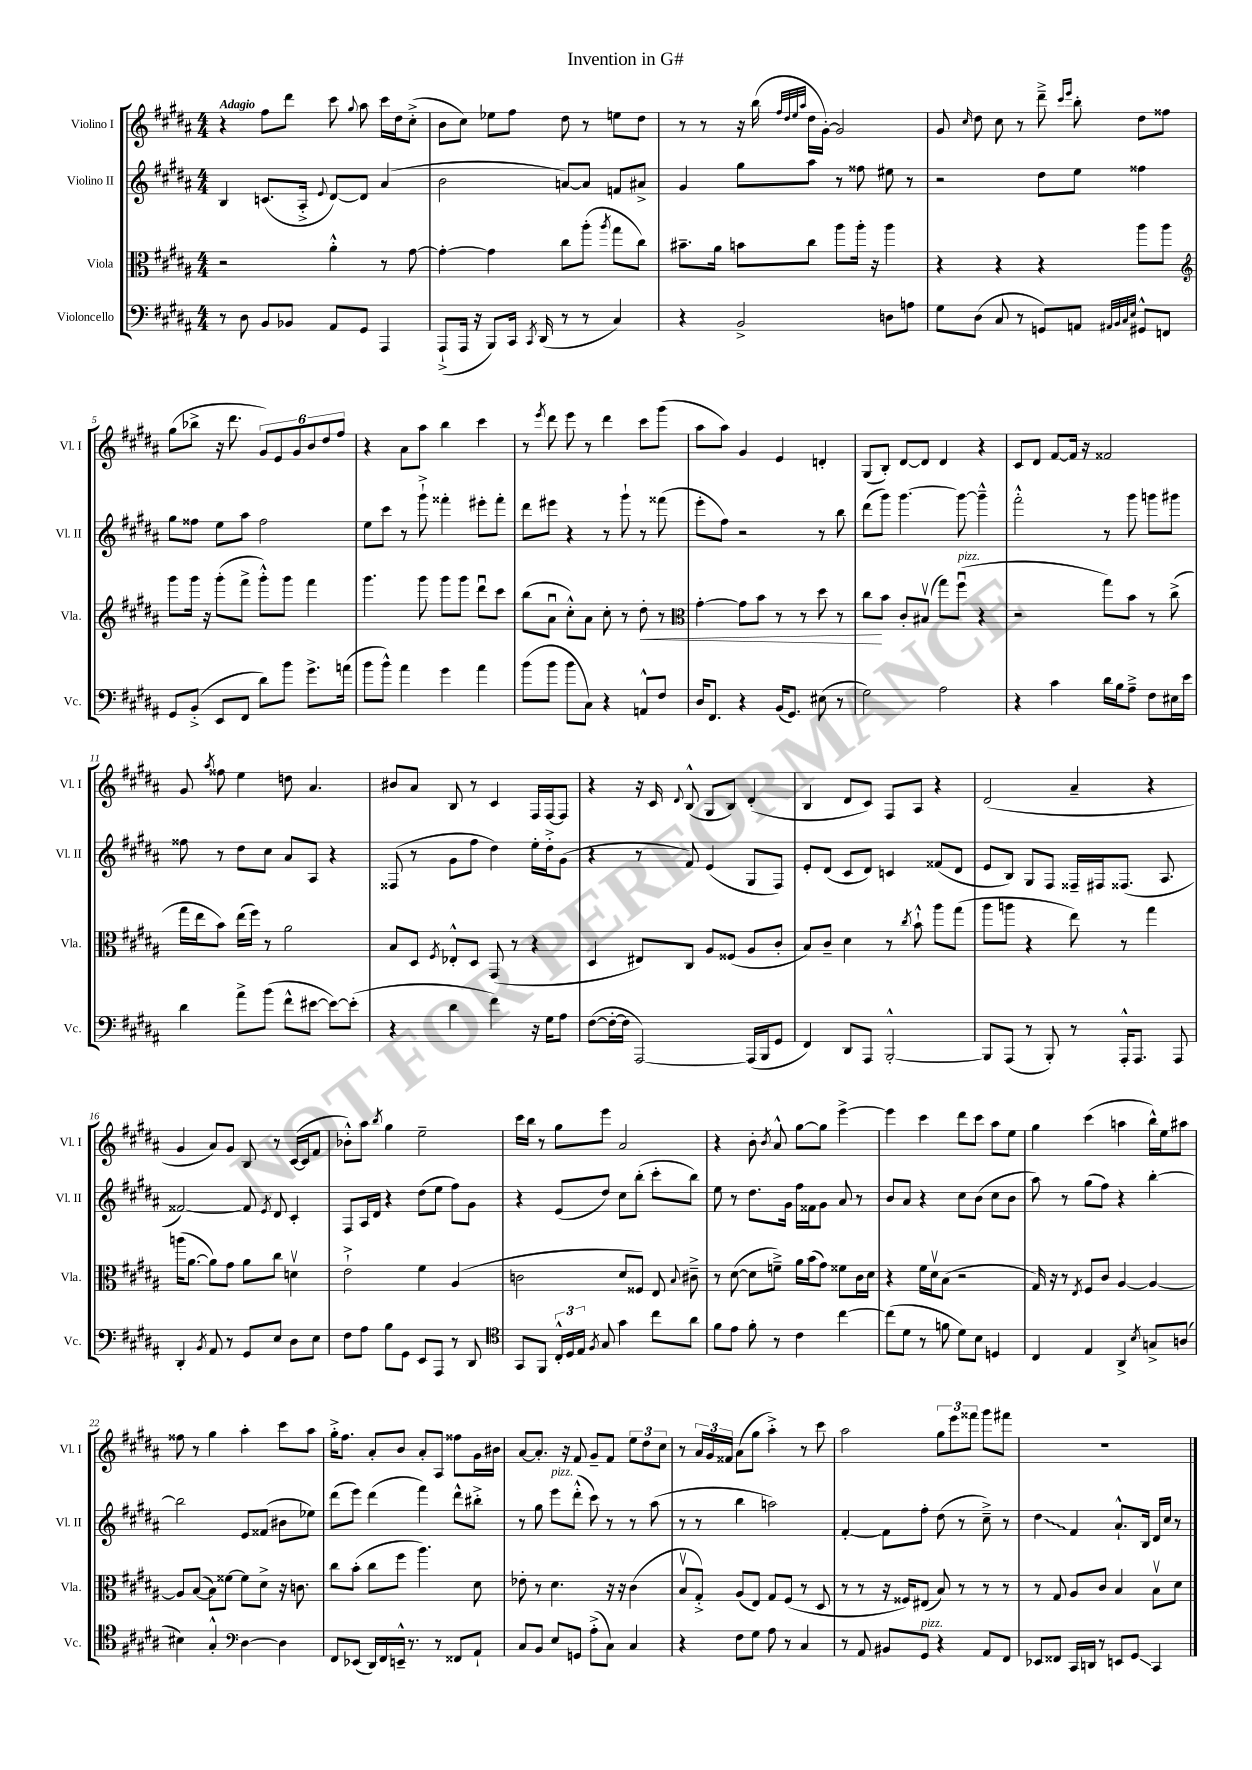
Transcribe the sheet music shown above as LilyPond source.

\header { title = "Invention in G#" }
<<
\new StaffGroup <<
\new Staff = "s0" \with { instrumentName = "Violino I" shortInstrumentName = "Vl. I" } {
    \clef treble \key b \major \numericTimeSignature \time 4/4 \tempo "Adagio"
    \autoBeamOff r4 fis''8[ dis'''8] cis'''8 \appoggiatura { gis''8 } ais''8 cis'''16[ dis''16 cis''8]-.->( |
    b'8[ cis''8]) ees''8[ fis''8] dis''8 r8 e''8[ dis''8] |
    r8 r8 r16 b''16( \grace { fis''32[ dis''32 e''32 ais''32] } dis''16[ gis'16]~-.) gis'2 |
    gis'8 \grace { cis''16 } dis''8 cis''8 r8 dis'''8---> \grace { cis'''16[ e'''16] } b''8-. dis''8[ fisis''8] |
    gis''8[( bes''8]-> r16 dis'''8. \tuplet 6/4 { gis'8[) e'8 gis'8 b'8 dis''8 fis''8] } |
    r4 ais'8[ ais''8] b''4 cis'''4 |
    r8 \acciaccatura { e'''8 } dis'''8 e'''8 r8 dis'''4 cis'''8[ gis'''8]( |
    ais''8[ ais''8]) gis'4 e'4 d'4-. |
    gis8[( b8]-.) dis'8[~ dis'8] dis'4 r4 |
    cis'8[ dis'8] fis'8[~ fis'16] r16 fisis'2 |
    gis'8 \acciaccatura { ais''8 } fisis''8 e''4 d''8 ais'4. |
    bis'8[ ais'8] b8 r8 cis'4 fis16[ fis16~ fis8] |
    r4 r16 cis'16 \appoggiatura { dis'8 } b8-^( gis8[ b8]) dis'4-.( |
    b4 dis'8[ cis'8]) fis8[ ais8] r4 |
    dis'2( ais'4-- r4 |
    gis'4 ais'8[) gis'8] b8 r8 cis'16[~( cis'16 fis'8] |
    bes'8[-.-^) ais''8] \acciaccatura { b''8 } gis''4 e''2-- |
    cis'''16[ b''16] r8 gis''8[ e'''8] ais'2 |
    r4 b'8-. \acciaccatura { b'8 } ais'8-^ gis''8[~ gis''8] e'''4~-> |
    e'''4 cis'''4 dis'''8[ cis'''8] ais''8[ e''8] |
    gis''4 cis'''4( a''4 b''16[-^) e''16 ais''8] |
    fisis''8 r8 gis''4 ais''4-. cis'''8[ ais''8] |
    gis''16[-.-> fis''8.] ais'8[-. b'8] ais'8[-. ais8] fisis''8[ gis'16 bis'16] |
    ais'8[~ ais'8.]-. r16 fis'8 gis'8[-- fis'8] \tuplet 3/2 { e''8[ dis''8 cis''8] } |
    r8 \tuplet 3/2 { ais'16[ gis'16 fisis'16] } ais'8[( gis''8] ais''4-.->) r8 cis'''8 |
    ais''2 \tuplet 3/2 { gis''8[ e'''8 fisis'''8] } gis'''8[ fis'''8] |
    R1 \bar "|." |
}
\new Staff = "s1" \with { instrumentName = "Violino II" shortInstrumentName = "Vl. II" } {
    \clef treble \key b \major \numericTimeSignature \time 4/4
    \autoBeamOff b4 c'8.[( ais16]-.-> \appoggiatura { e'8 } dis'8[~) dis'8] ais'4( |
    b'2 a'8[~) a'8] f'8[ ais'8]-> |
    gis'4 gis''8[ ais''8] r8 fisis''8 eis''8 r8 |
    r2 dis''8[ e''8] fisis''4 |
    gis''8[ fisis''8] e''8[ ais''8] fisis''2 |
    e''8[ cis'''8] r8 gis'''8-!-> fisis'''4-. eis'''8[-. fisis'''8]-. |
    dis'''8[ eis'''8] r4 r8 gis'''8-! r8 fisis'''8( |
    e'''8[-. fis''8]) r2 r8 b''8 |
    dis'''8[( gis'''8]) gis'''4.~ gis'''8~ gis'''4---^ |
    fis'''2-.-^ r8 gis'''8 g'''8[ gis'''8] |
    fisis''8 r8 dis''8[ cis''8] ais'8[ ais8] r4 |
    fisis8( r8 gis'8[ fis''8] dis''4) e''16[-. dis''16-.-> gis'8]( |
    r4 r8 fis'8) e'4( gis8[ fis8]) |
    e'8[-. dis'8]( cis'8[ dis'8]) c'4 fisis'8[( dis'8] |
    e'8[ b8]) gis8[ fis8] fisis16[-- fis16 fisis8.]( ais8. |
    fisis'2~) fisis'8 \acciaccatura { e'8 } dis'8 cis'4-. |
    fis8[ ais16 dis'16] r4 dis''8[( e''8] fis''8[) gis'8] |
    r4 e'8[( dis''8]) cis''8[ b''8]-.( cis'''8[-. b''8]) |
    e''8 r8 dis''8.[ gis'16] fis''16[ fisis'16 gis'8] ais'8 r8 |
    b'8[ ais'8] r4 cis''8[ b'8]( cis''8[ b'8] |
    ais''8) r8 gis''8[( fis''8]) r4 b''4~-. |
    b''2 e'8[ fisis'8]( bis'8[ ees''8]) |
    dis'''8[( e'''8]) dis'''4( fis'''4) dis'''8[-^ bis''8]-.-> |
    r8 gis''8 e'''8[^\markup { \italic "pizz." } dis'''8]-.-^( cis'''8) r8 r8 ais''8( |
    r8 r8 b''4 a''2) |
    fis'4~-. fis'8[ fis''8]-. dis''8( r8 cis''8--->) r8 |
    \once \override Glissando.style = #'zigzag dis''4\glissando fis'4 ais'8.[-!-^ b16] dis'16[ cis''16] r8 \bar "|." |
}
\new Staff = "s2" \with { instrumentName = "Viola" shortInstrumentName = "Vla." } {
    \clef alto \key b \major \numericTimeSignature \time 4/4
    \autoBeamOff r2 ais'4-.-^ r8 gis'8~ |
    gis'4~-. gis'4 cis''8[ ais''8]-.( \acciaccatura { ais''8 } gis''8[ cis''8]) |
    bis'8.[-- ais'16] b'8[ cis''8] ais''8[ ais''16]-. r16 ais''4 |
    r4 r4 r4 ais''8[ ais''8] |
    \clef treble gis'''8[ gis'''16] r16 gis'''8[-.( fis'''8]-> gis'''8[-.-^) gis'''8] fis'''4 |
    gis'''4. gis'''8 gis'''8[ gis'''8] dis'''8[\downbow cis'''8] |
    b''8[( ais'8]\downbow cis''8[-.-^) ais'8] cis''8-. r8 dis''8-.\< r8 |
    \clef alto gis'4~-. gis'8[ b'8] r8 r8 dis''8 r8 |
    cis''8[\! b'8] cis'8[-. bis8]\upbow( gis''8[) fis''8]\downbow^\markup { \italic "pizz." }( r4 |
    r2 gis''8[) b'8] r8 cis''8->( |
    gis''16[ e''16 b'8]) e''16[( fis''16]) r8 ais'2 |
    b8[ dis8] \acciaccatura { fis8 } ees8[-.-^ dis8] gis,8( r8 r4 |
    dis4 eis8[) cis8] ais8[ fisis8]( ais8[ cis'8]-. |
    b8[) cis'8]-- dis'4 r8 \acciaccatura { cis''8 } b'8-!-^ ais''8[ gis''8]( |
    ais''8[ a''8] r4 e''8) r8 gis''4 |
    a''16[( ais'8.]~ ais'8[) gis'8] ais'8[ cis''8] d'4\upbow |
    e'2-!-> fis'4 ais4( |
    c'2 dis'8[ fisis8]) e8 \appoggiatura { b8 } cis'8---> |
    r8 dis'8~( dis'8[ f'8]--->) ais'16[ b'16( gis'8]) fisis'8[ cis'16 dis'16] |
    r4 fis'16[ dis'16\upbow b8]( r2 |
    gis16) r16 r8 \acciaccatura { e8 } fis8[ cis'8] ais4~ ais4~ |
    ais8[ b8]~( b8[) fisis'8]~ fisis'8[ dis'8]-> r16 c'8. |
    cis''8[ b'8]-.( cis''8[ fis''8] ais''4.) dis'8 |
    ees'8-. r8 dis'4. r16 r16 cis'4( |
    b8[\upbow gis8]-.->) ais8[( e8]) gis8[ fis8]( r8 dis8 |
    r8 r8 r16 fisis16[) eis8]( b8) r8 r8 r8 |
    r8 gis8 ais8[ cis'8] b4 b8[\upbow dis'8] \bar "|." |
}
\new Staff = "s3" \with { instrumentName = "Violoncello" shortInstrumentName = "Vc." } {
    \clef bass \key b \major \numericTimeSignature \time 4/4
    \autoBeamOff r8 dis8 b,8[ bes,8] ais,8[ gis,8] ais,,4 |
    ais,,8[-!->( ais,,16] r16 b,,8[) cis,16] \acciaccatura { cis,8 } dis,16( r8 r8 cis4) |
    r4 b,2-> d8[ a8] |
    gis8[ dis8]( cis8 r8 g,8[) a,8] \grace { ais,32[ b,32 cis32 e32] } gis,8[-^ f,8] |
    gis,8[ b,8]-.->( e,8[ fis,8] dis'8[) b'8] gis'8.[-> a'16]( |
    b'8[ b'8]-^) ais'4 gis'4 ais'4 |
    b'8[( b'8] b'8[ cis8]) r4 a,8[-^ fis8] |
    dis16[ fis,8.] r4 b,16[( gis,8.]) eis8( r8 |
    gis2) ais2 |
    r4 cis'4 dis'16[ b16 ais8]---> fis8[ eis16 e'16] |
    dis'4 ais'8[-> b'8]( fis'8[-^ eis'8]~ eis'8[~) eis'8]-.( |
    r4 dis'4 fis'4) r16 gis16[ ais8] |
    fis8[~( fis16~-. fis16] ais,,2~) ais,,16[( b,,16 gis,8] |
    fis,4) dis,8[ ais,,8] b,,2~-.-^ |
    b,,8[ ais,,8]( r8 b,,8-.) r8 ais,,16[-.-^ ais,,8.] ais,,8 |
    dis,4-. \acciaccatura { b,8 } ais,8 r8 gis,8[ e8] dis8[ e8] |
    fis8[ ais8] b8[ gis,8] e,8[ ais,,8] r8 dis,8 |
    \clef tenor gis,8[ fis,8] \tuplet 3/2 { cis16[-.-^ dis16 e16] } \acciaccatura { fis8 } gis8 gis'4 cis''8[ ais'8] |
    fis'8[ e'8] fis'8-. r8 cis'4 cis''4~ |
    cis''8[( dis'8] r8 f'8 dis'8[) b8] d4 |
    cis4 e4 ais,4-> \acciaccatura { b8 } g8[-> a8]( |
    bis4) gis4-.-^ \clef bass dis4~ dis4 |
    fis,8[ ees,8]( dis,16[) fis,16 e,16]---^ r8. r8 fisis,8[ ais,8]-! |
    cis8[ b,8] e8[ g,8] ais8[-.->( cis8]) cis4 |
    r4 fis8[ gis8] ais8 r8 cis4 |
    r8 ais,8 bis,8[ gis,8]^\markup { \italic "pizz." } r4 ais,8[ fis,8] |
    ees,8[ fisis,8] cis,16[ d,16] r8 e,8[ gis,8]\glissando cis,4 \bar "|." |
}
>>
>>
